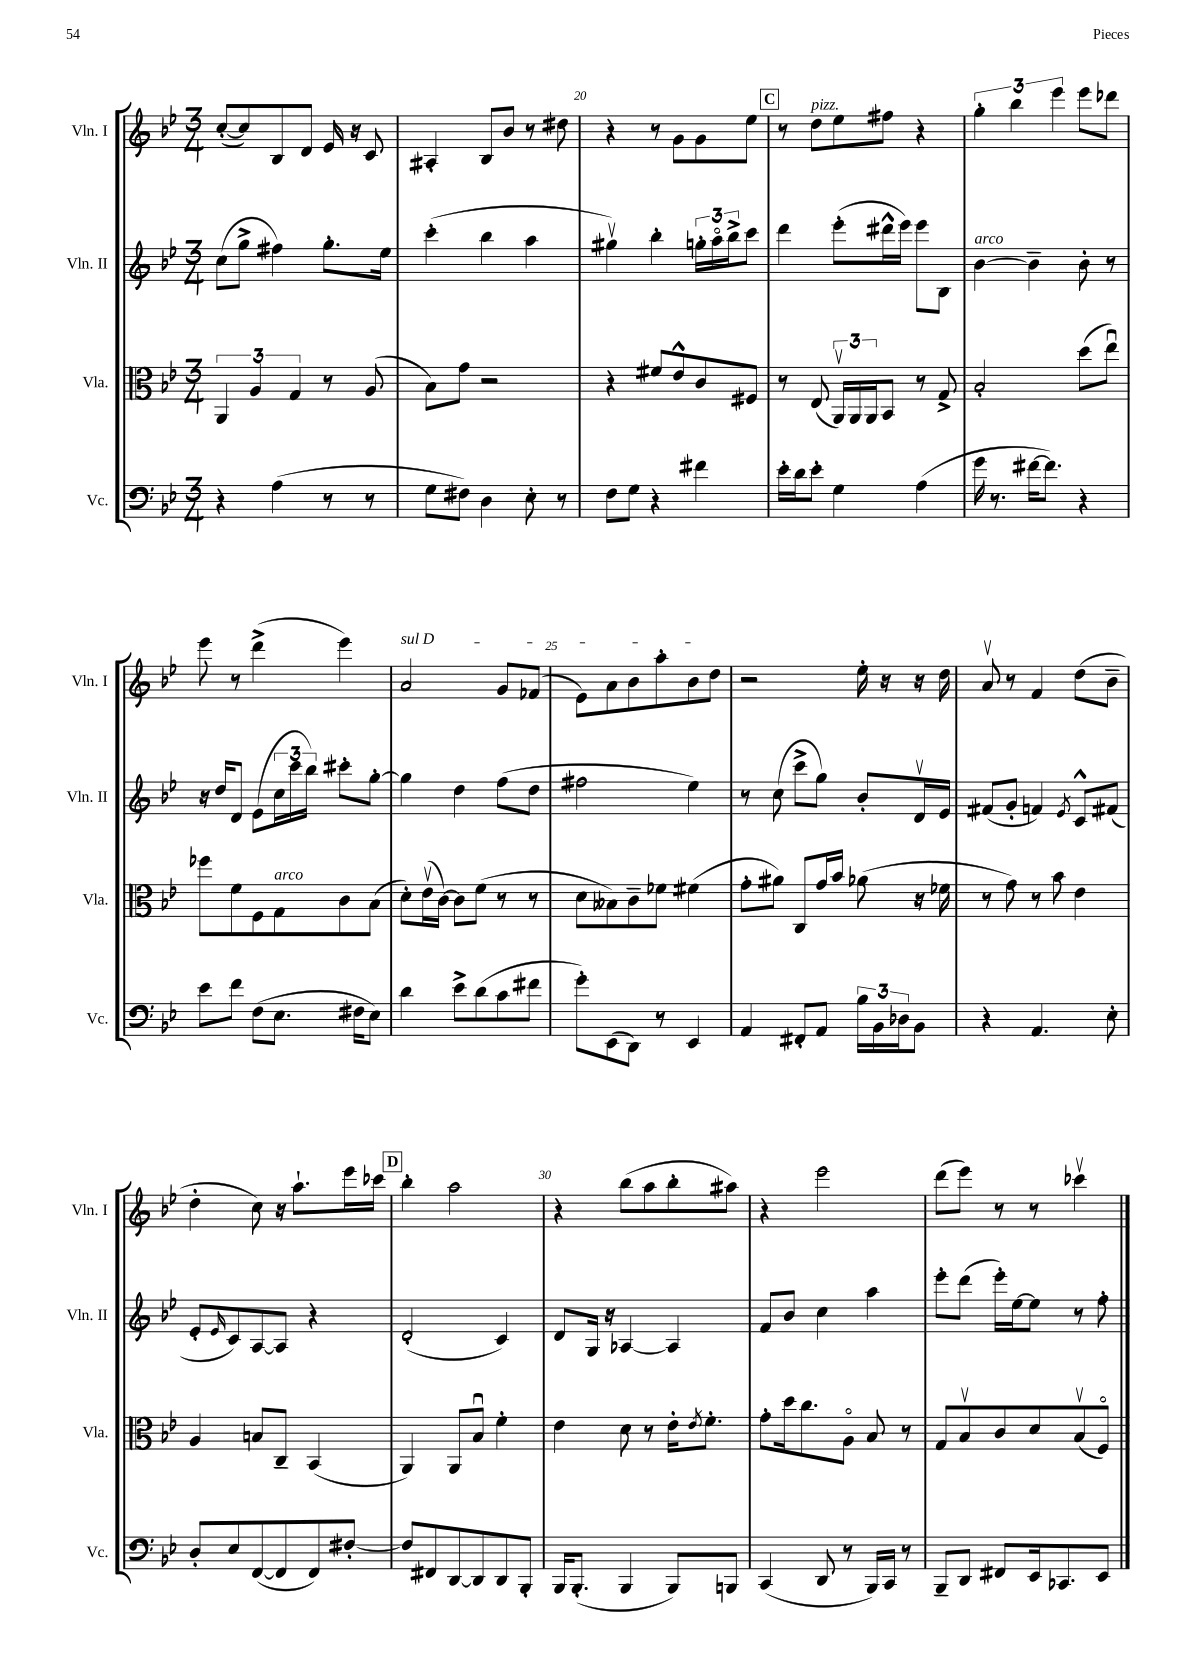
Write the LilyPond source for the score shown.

<<
\new StaffGroup <<
\new Staff = "s0" \with { instrumentName = "Vln. I" shortInstrumentName = "Vln. I" } {
    \clef treble \key bes \major \numericTimeSignature \time 3/4
    c''8~-.( c''8) bes8 d'8 ees'16 r16 c'8 |
    ais4-. bes8 bes'8 r8 dis''8 |
    r4 r8 g'8 g'8 ees''8 |
    \mark \markup { \box "C" } r8 d''8^\markup { \italic "pizz." } ees''8 fis''8 r4 |
    \tuplet 3/2 { g''4-. bes''4 ees'''4 } ees'''8 des'''8 |
    ees'''8 r8 d'''4->( ees'''4) |
    \once \override TextSpanner.bound-details.left.text = \markup { \italic "sul D" } a'2\startTextSpan g'8 fes'8( |
    ees'8) a'8 bes'8 a''8-. bes'8 d''8\stopTextSpan |
    r2 ees''16-. r16 r16 d''16 |
    a'8\upbow r8 f'4 d''8( bes'8-- |
    d''4-. c''8) r16 a''8.-! ees'''16 ces'''16 |
    \mark \markup { \box "D" } bes''4-. a''2 |
    r4 bes''8( a''8 bes''8-. ais''8) |
    r4 ees'''2 |
    d'''8( ees'''8) r8 r8 ces'''4\upbow \bar "|." |
}
\new Staff = "s1" \with { instrumentName = "Vln. II" shortInstrumentName = "Vln. II" } {
    \clef treble \key bes \major \numericTimeSignature \time 3/4
    c''8( g''8-> fis''4) g''8.-. ees''16 |
    c'''4-.( bes''4 a''4 |
    gis''4\upbow) bes''4-. \tuplet 3/2 { g''16-. a''16\flageolet bes''16-> } c'''8 |
    \mark \markup { \box "C" } d'''4 ees'''8-.( dis'''16-^ ees'''16) ees'''8 bes8 |
    bes'4~^\markup { \italic "arco" } bes'4-- bes'8-. r8 |
    r16 d''16 d'8 ees'8( \tuplet 3/2 { c''16 c'''16 bes''16) } cis'''8-. g''8~-. |
    g''4 d''4 f''8( d''8 |
    fis''2 ees''4) |
    r8 c''8( c'''8-> g''8) bes'8-. d'16\upbow ees'16 |
    fis'8( g'8-. f'4) \acciaccatura { ees'8 } c'8-^ fis'8( |
    ees'8-. \grace { ees'16 } c'8) a8~ a8 r4 |
    \mark \markup { \box "D" } d'2-.( c'4) |
    d'8 g16 r16 aes4~ aes4 |
    f'8 bes'8 c''4 a''4 |
    ees'''8-. d'''8( ees'''16-.) ees''16~ ees''8 r8 f''8-. \bar "|." |
}
\new Staff = "s2" \with { instrumentName = "Vla." shortInstrumentName = "Vla." } {
    \clef alto \key bes \major \numericTimeSignature \time 3/4
    \tuplet 3/2 { a,4 a4 g4 } r8 a8( |
    bes8) g'8 r2 |
    r4 fis'8 ees'8-^ c'8 fis8 |
    \mark \markup { \box "C" } r8 ees8( \tuplet 3/2 { a,16\upbow) a,16 a,16 } bes,8 r8 g8-> |
    bes2-. d''8( ees''8\downbow) |
    fes''8 f'8 f8 g8^\markup { \italic "arco" } c'8 bes8( |
    d'8-.) ees'16\upbow( c'16~) c'8 f'8( r8 r8 |
    d'8 beses8) c'8-- fes'8 fis'4( |
    g'8-. ais'8) c8 g'16 bes'16 aes'8( r16 fes'16 |
    r8 g'8) r8 bes'8 ees'4 |
    a4 b8 c8-- bes,4( |
    \mark \markup { \box "D" } a,4) a,8 bes8\downbow f'4-. |
    ees'4 d'8 r8 ees'16-. \acciaccatura { ees'8 } f'8.-. |
    g'8-. d''16 c''8. a8\flageolet bes8 r8 |
    g8 bes8\upbow c'8 d'8 bes8\upbow( f8\flageolet) \bar "|." |
}
\new Staff = "s3" \with { instrumentName = "Vc." shortInstrumentName = "Vc." } {
    \clef bass \key bes \major \numericTimeSignature \time 3/4
    r4 a4( r8 r8 |
    g8 fis8) d4 ees8-. r8 |
    f8 g8 r4 fis'4 |
    \mark \markup { \box "C" } ees'16-. d'16 ees'8-. g4 a4( |
    g'16 r8. fis'16~ fis'8.) r4 |
    ees'8 f'8 f8( ees8. fis16 ees8) |
    d'4 ees'8-> d'8( c'8 fis'8 |
    g'8-.) ees,8( d,8) r8 ees,4 |
    a,4 fis,8-. a,8 \tuplet 3/2 { bes16 bes,16 des16 } bes,8 |
    r4 a,4. ees8-. |
    d8-. ees8 f,8~( f,8 f,8) fis8~-. |
    \mark \markup { \box "D" } fis8 fis,8 d,8~ d,8 d,8 bes,,8-. |
    bes,,16 bes,,8.-.( bes,,4 bes,,8) b,,8 |
    c,4( d,8 r8 bes,,16) c,16 r8 |
    bes,,8-- d,8 fis,8 ees,16 ces,8. ees,8 \bar "|." |
}
>>
>>
\layout { \context { \Score currentBarNumber = #18 \override BarNumber.break-visibility = ##(#f #t #t) barNumberVisibility = #(every-nth-bar-number-visible 5) } }
